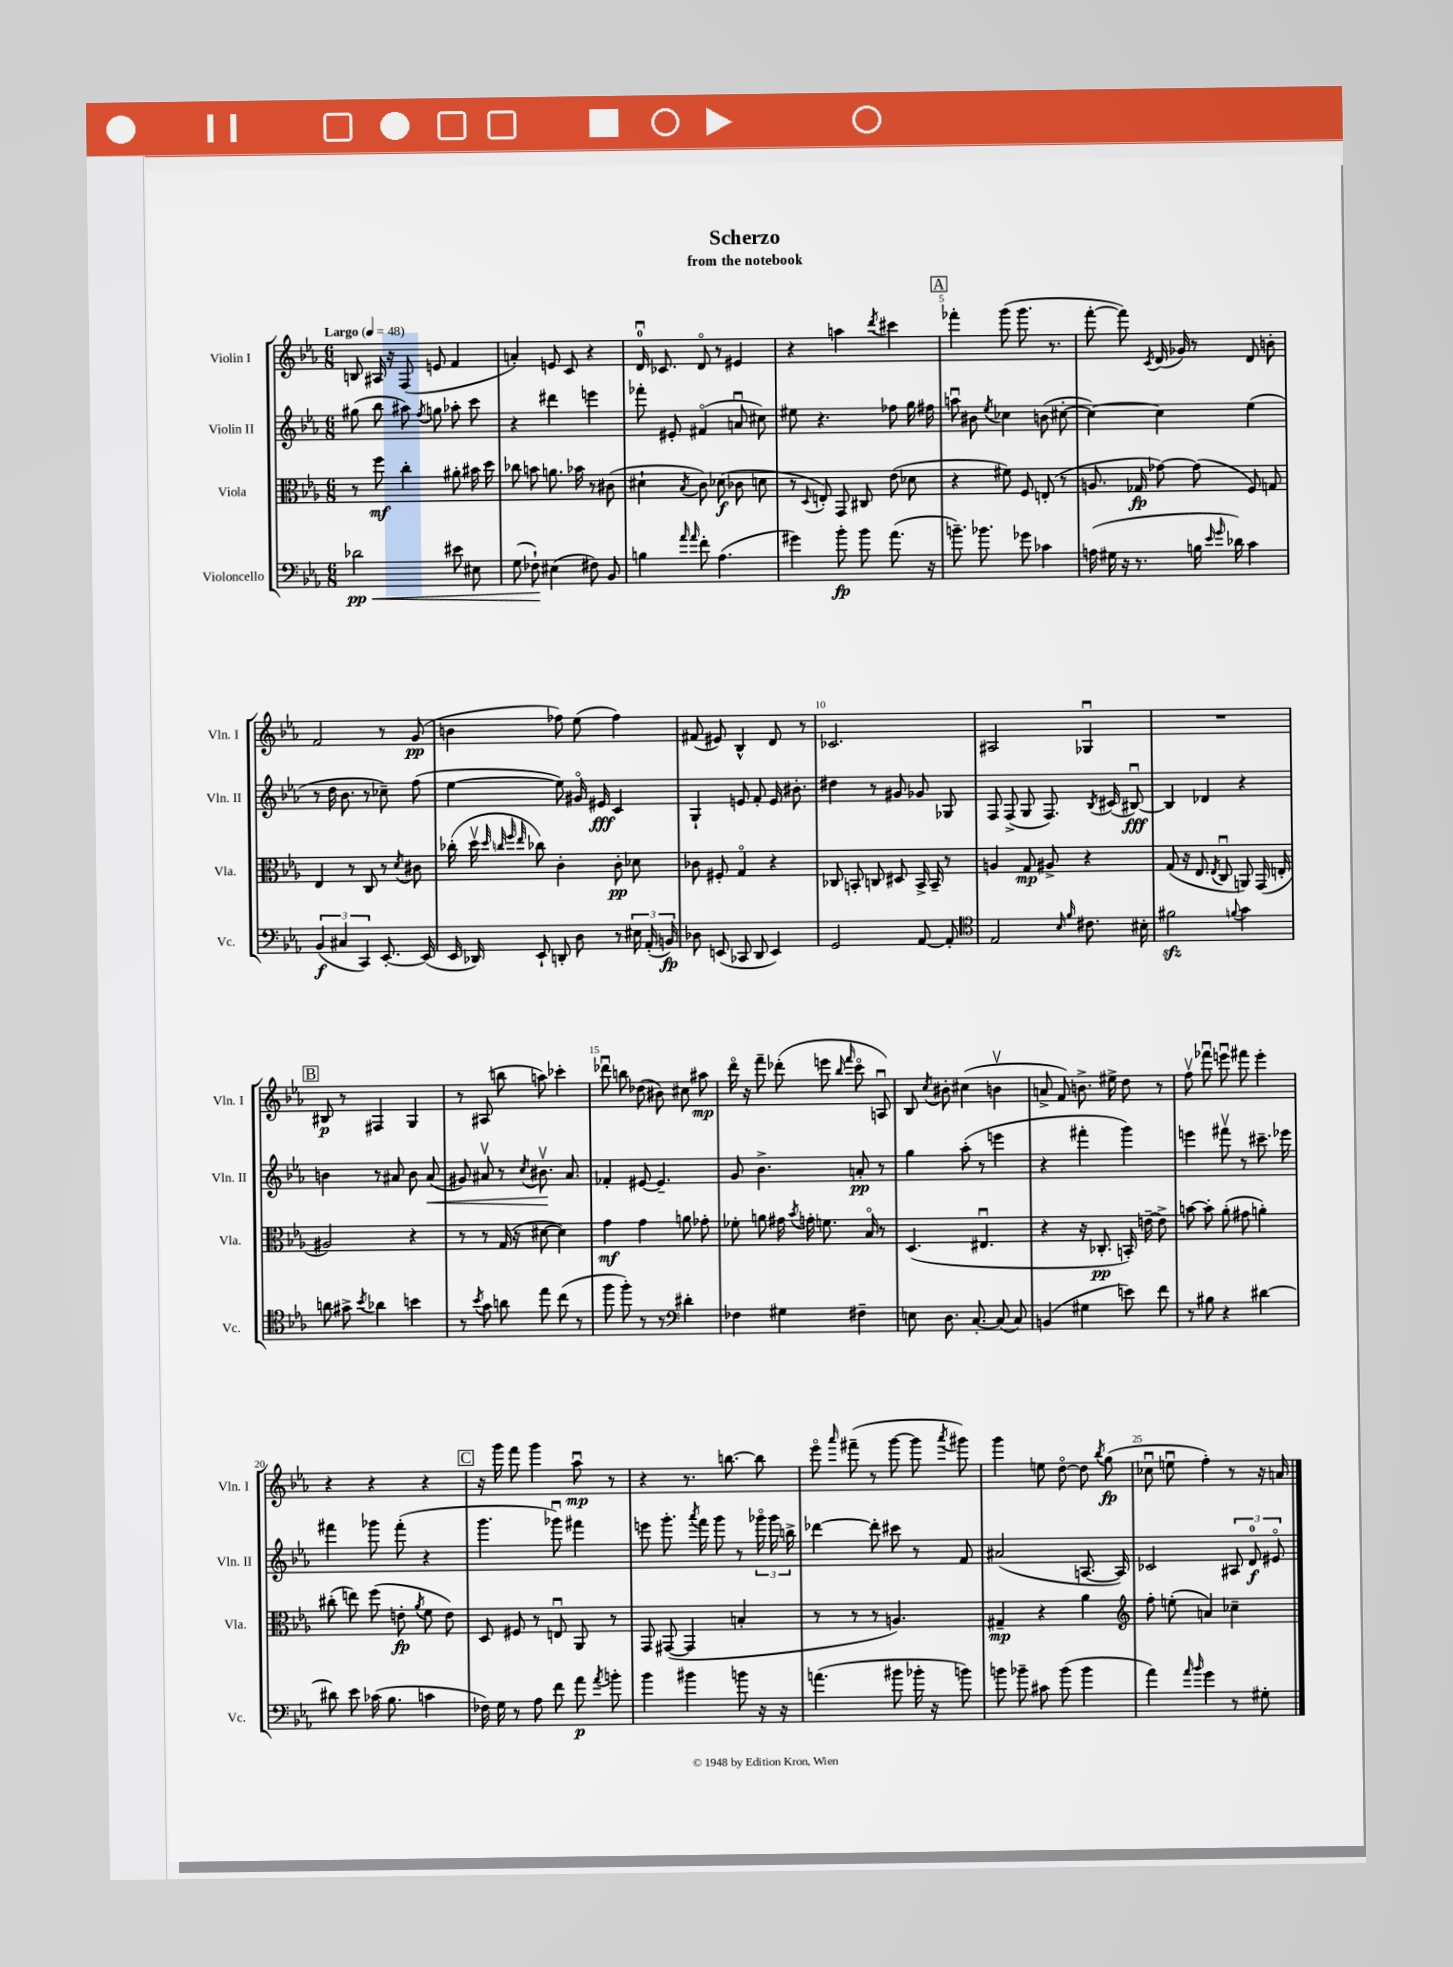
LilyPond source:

\header { title = "Scherzo" subtitle = "from the notebook" }
<<
\new StaffGroup <<
\new Staff = "s0" \with { instrumentName = "Violin I" shortInstrumentName = "Vln. I" } {
    \clef treble \key ees \major \numericTimeSignature \time 6/8 \tempo "Largo" 4 = 48
    \autoBeamOff b8 ais16 r16 f8( e'8 f'4 |
    a'4-.) e'8 c'8 r4 |
    d'16-0\downbow ces'8. d'8\flageolet r8 eis'4 |
    r4 a''4 \acciaccatura { d'''8 } cis'''4 |
    \mark \markup { \box "A" } fes'''4-. g'''8( g'''8. r8. |
    f'''8~-. f'''8) \acciaccatura { c'8 } d'16( ges'16) r8 d'8 b'8-. |
    f'2 r8 g'8\pp( |
    b'4 fes''8) ees''8( fes''4) |
    fis'8( eis'8) bes4-^ d'8 r8 |
    ces'2. |
    ais2 ges4\downbow |
    R2. |
    \mark \markup { \box "B" } bis8\p r8 fis4 g4 |
    r8 ais8( b''8 a''8) ces'''4-. |
    des'''8\downbow b''8 des''8( bis'8) cis''8 ais''8\mp |
    d'''16\flageolet r16 f'''8-- des'''8-.( e'''8 \grace { bes''16 f'''16 } c'''8\flageolet a8\downbow) |
    bes8 \acciaccatura { c''8 } bis'8-. cis''4( b'4\upbow |
    a'8-> f'8) b'8.-> eis''16-> d''8 r8 |
    f''8\upbow fes'''8\downbow e'''8\downbow fis'''8 e'''4-. |
    r4 r4 r4 |
    \mark \markup { \box "C" } r16 g'''16 f'''8 g'''4 aes''8\downbow\mp r8 |
    r4 r8. b''8.~ b''8 |
    ees'''8\flageolet \grace { aes'''16 } fis'''8--( r8 g'''8~ g'''8 \acciaccatura { aes'''8 } gis'''8) |
    g'''4 e''8 d''8~\flageolet d''8 \acciaccatura { bes''8 } g''8\fp( |
    ces''8\downbow e''8\downbow f''4-.) r8 r16 a'16 \bar "|." |
}
\new Staff = "s1" \with { instrumentName = "Violin II" shortInstrumentName = "Vln. II" } {
    \clef treble \key ees \major \numericTimeSignature \time 6/8
    \autoBeamOff gis''8( bes''8 ais''8) \acciaccatura { f''8 } g''8 aes''8-. c'''8 |
    r4 dis'''4 e'''4 |
    fes'''8-. eis'8-. fis'4\flageolet( a'8\downbow cis''8) |
    eis''8 r4. fes''8 g''16 fis''16 |
    \mark \markup { \box "A" } a''8\downbow bis'8 \acciaccatura { ees''8 } ces''4 b'8( cis''8~-. |
    cis''4~) cis''4 ees''4( |
    r8 d''16 bes'8. r8 ces''8--) f''8( |
    ees''4~ ees''8) gis'16\flageolet eis'16\fff c'4 |
    g4-! e'8 f'8-. e'16 bis'8.-. |
    dis''4 r8 gis'8 ges'8 ges8 |
    f8 f8->( g8 f8.) \acciaccatura { bes8 } cis'16( bis8~\downbow\fff) |
    bis4 des'4 r4 |
    \mark \markup { \box "B" } b'4 r8 ais'8 b'8 ais'8\<( |
    gis'8) ais'8\upbow r8 \acciaccatura { c''8 } bis'8.\upbow\! ais'8. |
    fes'4-. eis'8~ eis'4.-- |
    g'8 bes'4.-> a'8-.\pp r8 |
    g''4 aes''8-.( r8 e'''4 |
    r4 fis'''4-. g'''4) |
    e'''4 fis'''8\upbow r8 cis'''8.-- ees'''16 |
    fis'''4 ges'''8 fis'''8-.( r4 |
    \mark \markup { \box "C" } g'''4. ges'''8\downbow) fis'''4 |
    e'''8 g'''8.-. \acciaccatura { aes'''8 } f'''16 g'''8 r8 \tuplet 3/2 { ges'''16\flageolet ges'''16 b''16-> } |
    des'''4~ des'''8-. cis'''8 r8 f'8 |
    ais'2( a8.~ a16) |
    ces'2 \tuplet 3/2 { ais8 d'8-0\f eis'8\flageolet } \bar "|." |
}
\new Staff = "s2" \with { instrumentName = "Viola" shortInstrumentName = "Vla." } {
    \clef alto \key ees \major \numericTimeSignature \time 6/8
    \autoBeamOff r8 f''8\mf c''4-. ais'8-. bis'16 d''16 |
    ces''8 b'8 a'8. bes'16 r8 cis'8( |
    dis'4-! \acciaccatura { bes8 } c'8) des'8\f( ces'8 d'8 |
    r8 \appoggiatura { d8 } e8-.) g,8 cis8 ees'8( des'8 |
    \mark \markup { \box "A" } r4 fis'8) f8 e8-.( r8 |
    a8. ges16\fp ges'8~) ges'8( f8) g8 |
    ees4 r8 c8 r8 \acciaccatura { d'8 } cis'8 |
    ces''16-.( d''16\upbow \grace { d''32 c''32 f''32 ees''32 } ces''8) c'4-. c'8-.\pp des'8 |
    ces'8 fis8-. g4\flageolet r4 |
    ces8 b,8-. c8 dis8 b,16-> b,16-- r8 |
    a4 g8\mp ais8-> r4 |
    g8( r16 ees8. \acciaccatura { ees8 } c8\downbow a,8) g,16( e16-. |
    \mark \markup { \box "B" } ais2) r4 |
    r8 r8 g16( r16 dis'8~ dis'4) |
    g'4\mf g'4 a'8 ges'8-. |
    fes'8-. a'8 gis'16 \acciaccatura { bes'8 } g'16-. f'8. bes16\flageolet r8 |
    d4.( eis4.\downbow |
    r4 r16 ces8.-.\pp b,16-.) e'16~-- e'8-> |
    b'8~ b'8-. aes'8-.( gis'8 a'4-.) |
    cis''8-.( e''8) f''8( e'8-.\fp \acciaccatura { aes'8 } f'8 e'8) |
    \mark \markup { \box "C" } d8 fis8 r8 e8\downbow aes,8 r8 |
    g,8 gis,8~( gis,4 b4-. |
    r8 r8 r8 a4.) |
    gis4--\mp r4 aes'4 |
    \clef treble f''8-. e''8-.( a'4) ces''4-- \bar "|." |
}
\new Staff = "s3" \with { instrumentName = "Violoncello" shortInstrumentName = "Vc." } {
    \clef bass \key ees \major \numericTimeSignature \time 6/8
    \autoBeamOff des'2\pp\< eis'8 eis8 |
    g8( fes8-!\!) eis4( fis8) bes,8 |
    b4 \grace { aes'16 aes'16 } f'8-. aes4.( |
    gis'4) bes'8-.\fp bes'8 aes'8.( r16 |
    \mark \markup { \box "A" } b'8.--) bes'8. ges'8 ces'4 |
    a16( gis16 r16 r8. b16 \grace { ees'16 g'16 } des'16) c'4 |
    \tuplet 3/2 { bes,4\f( cis4 c,4) } ees,8.~-. ees,16( |
    ees,16 des,16) ees,8-! d,8-. d8 r8 \tuplet 3/2 { eis16 aes,16-.( b,16\fp) } |
    des8 e,8( ces,8 d,8 e,4) |
    g,2 aes,8~ aes,8-. |
    \clef tenor ees2 \grace { bes16 f'16 } cis'8. bis16-. |
    fis'2\sfz \appoggiatura { f'8 } g'4 |
    \mark \markup { \box "B" } a'8 gis'8-> \acciaccatura { bes'8 } aes'4 b'4 |
    r8 \acciaccatura { bes'8 } g'8 a'8 ees''8 c''8( r8 |
    f''8 f''8-.) r8 r8 \clef bass dis'4-. |
    fes4 gis4 fis4-- |
    e8 d8. c8.~-. c8( c8) |
    b,4( gis4 e'8) f'8 |
    r8 bis8 r4 dis'4~ |
    dis'8 ees'8 ces'16( bes8. c'4 |
    \mark \markup { \box "C" } fes16) g16 r8 aes8 f'8 aes'8\p \acciaccatura { aes'8 } b'8-. |
    bes'4 bis'4 b'8 r16 r16 |
    a'4.( bis'8 bes'16-. r16 b'8) |
    b'8 bes'8-- cis'8 bes'8( bes'4 |
    aes'4) \grace { aes'16 bes'16 } g'4 r8 gis8-. \bar "|." |
}
>>
>>
